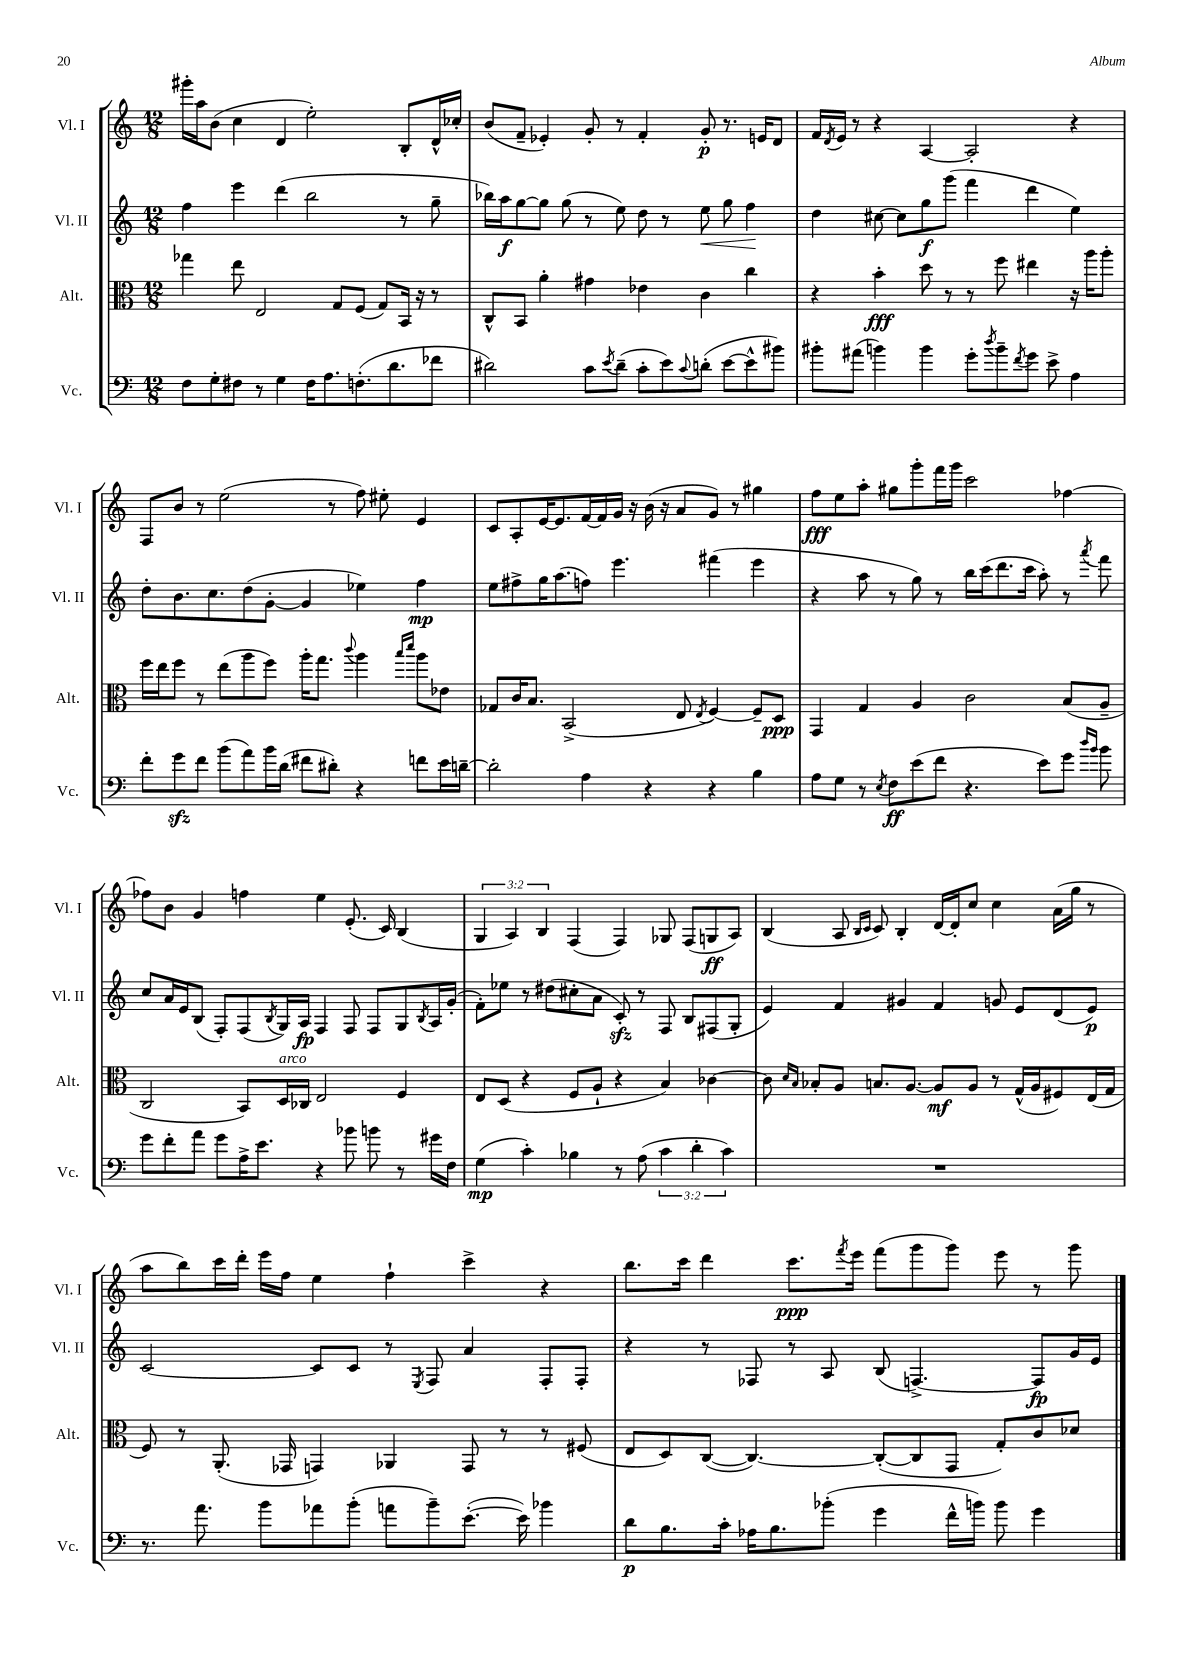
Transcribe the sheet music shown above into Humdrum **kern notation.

**kern	**kern	**kern	**kern
*staff4	*staff3	*staff2	*staff1
*clefF4	*clefC3	*clefG2	*clefG2
*k[]	*k[]	*k[]	*k[]
*M12/8	*M12/8	*M12/8	*M12/8
8F	4gg-	4ff	16ggg#'
.	.	.	16aa
8G'	.	.	(8b
8F#	8ee	4eee	4cc
8r	2E	.	.
4G	.	(4ddd	4d
16F#	.	2bb	2ee')
8.A	.	.	.
.	8G	.	.
(8.F'	(8F	.	.
.	8G)	.	.
8.d	.	.	.
.	16BB	8r	8B'
.	16r	.	.
8f-	8r	8gg~	16d^^
.	.	.	16cc-'
=	=	=	=
2d#)	8C^^	16bb-)	(8b
.	.	16aa	.
.	8BB	[8gg	8f~
.	4a'	8gg]	4e-')
.	.	(8gg	.
8c	4g#	8r	8g'
8qe	.	.	.
(8d#~	.	8ee)	8r
8c'	4e-	8dd	4f'
8e)	.	8r	.
8qqc	.	.	.
(8d'	4c	8ee	8g'
[8e	.	8gg	8.r
8e^^]	4cc	4ff	.
.	.	.	16e
8b#)	.	.	8d
=	=	=	=
8b#'	4r	4dd	16f
.	.	.	8qd
.	.	.	16e
(8a#	.	.	8r
4b)	4b'	[8cc#	4r
.	.	8cc#]	.
4b	8dd	8gg	[4A
.	8r	(8ggg	.
8g'	8r	4fff	2A']
8qdd	.	.	.
8b~	8ff	.	.
8qf	.	.	.
8g	4ee#	4ddd	.
8e^	.	.	.
4A	16r	4ee)	4r
.	16aa	.	.
.	8aa'	.	.
=	=	=	=
8f'	16ff	8dd'	8F
.	16ee	.	.
8g	8ff	8.b	8b
8f	8r	.	8r
.	.	8.cc	.
(8b	(8ee	.	(2ee
8a)	8aa	(8dd	.
16b	8ff)	[8g'	.
(16d	.	.	.
8f#	16aa'	4g]	.
.	8.gg	.	.
8d#')	.	.	8r
.	8qqccc	.	.
4r	4aa	4ee-)	8ff)
.	.	.	8ee#'
.	16qqbb	.	.
.	16qqddd	.	.
8f	8aa	4ff	4e
16e	8e-	.	.
[16d~	.	.	.
=	=	=	=
2d']	8G-	8ee	8c
.	16c	8ff#^	8A'
.	8.B	.	.
.	.	16gg	[16e
.	.	(8.aa	8.e]
.	(2BB^	.	.
4A	.	8ff)	[16f
.	.	.	16f]
.	.	4.eee	16g
.	.	.	16r
4r	.	.	(16b
.	.	.	16r
.	8E	.	8a
.	8qE	.	.
4r	[4F)	(4fff#	8g)
.	.	.	8r
4B	8F~]	4eee	4gg#
.	8D	.	.
=	=	=	=
8A	4GG	4r	8ff
8G	.	.	8ee
8r	4G	8aa	8aa'
8qE	.	.	.
8F	.	8r	8gg#
(8e	4A	8gg)	8ggg'
8f	.	8r	16fff
.	.	.	16ggg
4.r	2c	16bb	2ccc
.	.	(16ccc	.
.	.	8.ddd	.
.	.	16ccc	.
8e)	.	8aa')	.
8g	(8B	8r	[4ff-
16qqdd	.	.	.
16qqb	.	8qaaa	.
8b	8A~	8fff	.
=	=	=	=
8g	2C	8cc	8ff-]
8f'	.	16a	8b
.	.	16e	.
8a	.	(8B	4g
8g	.	8F')	.
16A^	8BB)	(8F	4ff
8.e	.	.	.
.	.	8qB	.
.	16D	16G)	.
.	16C-	16A	.
4r	2E	4F	4ee
8b-	.	8F	(8.e'
8b	.	8F	.
.	.	.	16c)
8r	4F	8G	(4B
.	.	8qB	.
16g#	.	16A	.
16F	.	(16g'	.
=	=	=	=
(4G	8E	8f')	6G
.	(8D	8ee-	.
.	.	.	6A)
4c')	4r	8r	.
.	.	.	6B
.	.	(8dd#	.
4B-	8F	8cc#'	(4F
.	8A`	8a	.
8r	4r	8c')	4F)
(8A	.	8r	.
6c	4B)	8F	8G-
.	.	8B	(8F
6d'	.	.	.
.	[4c-	(8F#	8G
6c)	.	.	.
.	.	8G'	8A)
=	=	=	=
1.r	8c-]	4e)	(4B
.	16qqd	.	.
.	16qqB	.	.
.	8B-'	.	.
.	8A	4f	8A
.	.	.	16qqB
.	.	.	16qqc
.	8.B	.	8c)
.	.	4g#	4B'
.	[8.A	.	.
.	8A]	4f	[16d
.	.	.	16d']
.	8A	.	8cc
.	8r	8g	4cc
.	(16G^^	8e	.
.	16A	.	.
.	8F#)	(8d	(16a
.	.	.	16gg
.	(16E	8e)	8r
.	16G	.	.
=	=	=	=
8.r	8F)	[2c	8aa
.	8r	.	8bb)
8.a	.	.	.
.	(8.AA'	.	16ccc
.	.	.	16ddd'
8b	.	.	16eee
.	16GG-	.	16ff
8a-	4GG)	8c]	4ee
(8b'	.	8c	.
8a	4AA-	8r	4ff`
.	.	8qE	.
8b~)	.	8F	.
([8.e'	8GG	4a	4ccc^
.	8r	.	.
16e])	.	.	.
4b-	8r	8F'	4r
.	(8F#	8F'	.
=	=	=	=
8d	8E	4r	8.bb
8.B	8D)	.	.
.	.	.	16ccc
.	([8C	8r	4ddd
16c'	.	.	.
16A-	4.C_)	8F-	.
8.B	.	.	.
.	.	8r	8.ccc
(8b-'	.	8A	.
.	.	.	8qfff
.	.	.	16eee
4g	(8C'_	(8B	(8fff
.	8C]	[4.F^)	8ggg
16f^^	8GG	.	8ggg)
16b)	.	.	.
8b	8G')	.	8eee
4g	8c	8F]	8r
.	8d-	16g	8ggg
.	.	16e	.
==	==	==	==
*-	*-	*-	*-
